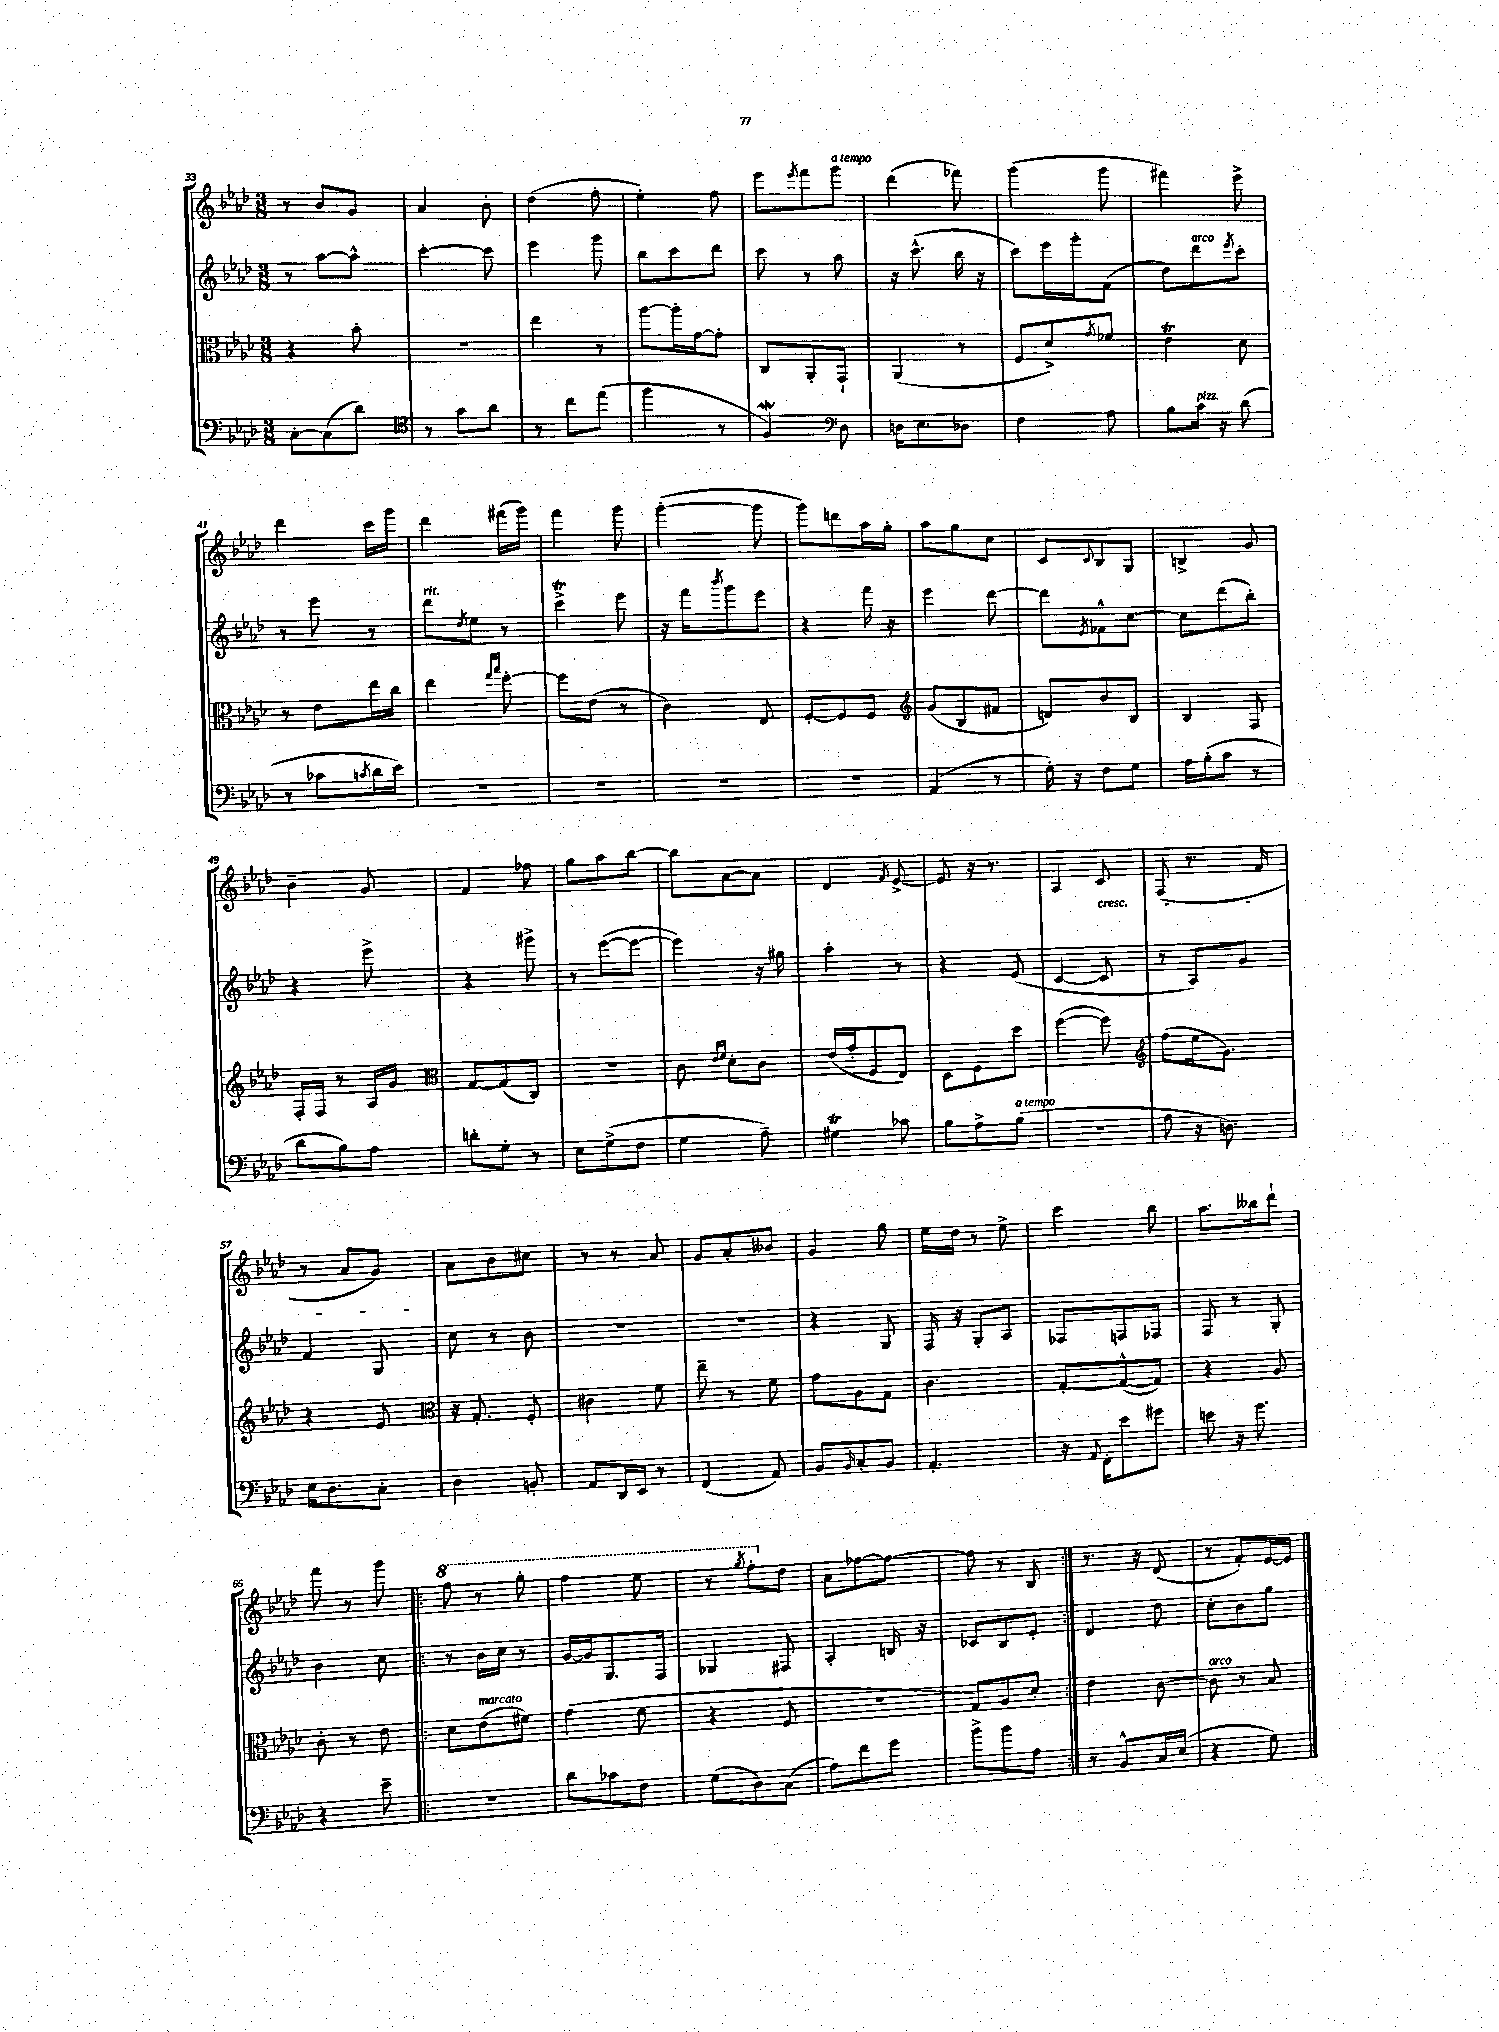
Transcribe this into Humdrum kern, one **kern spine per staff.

**kern	**kern	**kern	**kern
*part4	*part3	*part2	*part1
*staff4	*staff3	*staff2	*staff1
*clefF4	*clefC3	*clefG2	*clefG2
*k[b-e-a-d-]	*k[b-e-a-d-]	*k[b-e-a-d-]	*k[b-e-a-d-]
*M3/8	*M3/8	*M3/8	*M3/8
=33	=33	=33	=33
[8C'\L	4r	8r	8r
(8C\]	.	[8aa-\L	8b-/L
8d-\J)	8b-'\	8aa-^^\J]	8g/J
=34	=34	=34	=34
*clefC4	*	*	*
8r	4.r	[4ccc'\	4a-/
8g\L	.	.	.
8a-\J	.	8ccc\]	8b-'\
=35	=35	=35	=35
8r	4ee-\	4eee-\	(4dd-\
8cc\L	.	.	.
(8ee-\J	8r	8ggg\	8ff'\
=36	=36	=36	=36
4ff\	[8aa-\L	8bb-\L	4ee-'\)
.	16aa-'\L]	8ccc\	.
.	[16g\J	.	.
8r	8g'\J]	8ddd-\J	8ff\
=37	=37	=37	=37
4FW/)	8C/L	8ccc\	8eee-\L
.	.	.	8qeee-/
.	8AA-'/	8r	8fff\
*clefF4	*	*	*
!	!	!	!LO:TX:a:i:t=a tempo
8D-\	8GG`/J	8aa-\	8ggg\J
=38	=38	=38	=38
16Dn\KL	(4AA-/	16r	(4ddd-\
8.E-\	.	(8.ccc^^\	.
8D-X\J	8r	16bb-\	8fff-X\)
.	.	16r	.
=39	=39	=39	=39
4F\	8F/L	8ccc\L)	(4ggg\
.	8d-^/)	16eee-\L	.
.	.	16ggg'\J	.
.	8qg/	.	.
8A-\	8f-X/J	(8f\J	8ggg\
=40	=40	=40	=40
8B-\L	4e-T\	8dd-\L)	4fff#X\)
!	!	!LO:TX:a:i:t=arco	!
!LO:TX:a:i:t=pizz.	!	!	!
16c\Jk	.	8ddd-\	.
16r	.	.	.
.	.	8qeee-/	.
(8d-\	8d-\	8ccc'\J	8eee-^\
!!LO:LB:g=z
=41	=41	=41	=41
8r	8r	8r	4ddd-\
8c-X\L	8e-\L	8eee-\	.
8qcn/	.	.	.
16d-\L	16ee-\L	8r	16ccc\LL
16e-\JJ)	16cc\JJ	.	16ggg\JJ
=42	=42	=42	=42
!	!	!LO:TX:a:i:t=rit.	!
4.r	4ee-\	8ddd-\L	4ddd-\
.	.	8qdd-/	.
.	.	8ee-\J	.
.	16qqgg/LL	.	.
.	16qqbb-/JJ	.	.
.	[8ff'\	8r	(16fff#X\LL
.	.	.	16ggg\JJ)
=43	=43	=43	=43
4.r	8ff\L]	4ccct^\	4fff\
.	(8e-\J	.	.
.	8r	8eee-\	8ggg\
=44	=44	=44	=44
4.r	4c\)	16r	([4ggg'\
.	.	16fff\KL	.
.	.	8qbbb-/	.
.	.	8ggg\	.
.	8E-/	8eee-\J	8ggg\]
=45	=45	=45	=45
4.r	[8F'/L	4r	8ggg\L)
.	8F/]	.	8dddn\
.	8F/J	16fff\	16aa-\L
.	.	16r	16gg'\JJ
=46	=46	=46	=46
*	*clefG2	*	*
(4AA-/	(8g/L	4eee-\	8aa-\L
.	8B-/	.	8gg\
8r	8f#X/J	[8ddd-\	8cc\J
=47	=47	=47	=47
16G'\)	8dn/L)	8ddd-\L]	8c/L
16r	.	.	.
.	.	8qe-/	8qqc/
8F\L	8b-/	8f-X^^\	8B-/
8G\J	8B-/J	[8cc\J	8G/J
=48	=48	=48	=48
16A-\LL	4B-/	8cc\L]	4Bn^/
(16B-'\J	.	.	.
8c\J	.	(8ddd-\	.
8r	8F/	8bb-'\J)	8g/
!!LO:LB:g=z
=49	=49	=49	=49
8d-\L	16F'/LL	4r	4b-~\
.	16F/JJ	.	.
8B-\)	8r	.	.
8A-\J	16A-/LL	8eee-^\	8g/
.	16g/JJ	.	.
=50	=50	=50	=50
*	*clefC3	*	*
8dn'\L	[8G/L	4r	4f/
8G'\J	(8G/]	.	.
8r	8C/J)	8ggg#X^\	8ff-X\
=51	=51	=51	=51
8E-\L	4.r	8r	8gg\L
(8G^\	.	([8eee-\L	8aa-\
8F\J	.	8eee-\J_	[8bb-\J
=52	=52	=52	=52
4G\	8c\	4eee-\])	8bb-\L]
.	16qqe-/LL	.	.
.	16qqf/JJ	.	.
.	8d-'\L	.	[8a-\
8A-~\)	8c\J	16r	8a-\J]
.	.	16gg#X\	.
=53	=53	=53	=53
4G#Xt\	(16e-/LL	4aa-'\	4d-/
.	16g'/J	.	.
.	8F/	.	.
.	.	.	8qf/
8c-X\	8E-/J)	8r	[8e-^/
=54	=54	=54	=54
8B-\L	8D-\L	4r	8e-/]
8A-^\	8F\	.	16r
.	.	.	8.r
!LO:TX:a:i:t=a tempo	!	!	!
(8B-\J	8dd-\J	(8e-/	.
=55	=55	=55	=55
4.r	([4ff\	[4c/	4A-/
!	!	!	!LO:TX:b:i:t=cresc.
.	8ff\])	8c/]	8c/
=56	=56	=56	=56
*	*clefG2	*	*
8A-\	(8ff\L	8r	(8F/
16r	16ee-\k	8A-/L)	8.r
8.Dn\)	8.g\J)	.	.
.	.	8g/J	.
.	.	.	16f/
!!LO:LB:g=z
=57	=57	=57	=57
16E-\KL	4r	4f/	8r
8.D-\	.	.	.
.	.	.	8a-/L
8C'\J	8e-/	8G/	8g/J)
=58	=58	=58	=58
*	*clefC3	*	*
4D-\	16r	8cc\	8a-\L
.	8.G'/	.	.
.	.	8r	8b-\
8BBn'/	8F'/	8b-\	8cc#X\J
=59	=59	=59	=59
8AA-/L	4c#X\	4.r	8r
16DD-/L	.	.	8r
16EE-/JJ	.	.	.
8r	8f\	.	8a-/
=60	=60	=60	=60
(4FF/	8ee-~\	4.r	8g/L
.	8r	.	8a-'/
8AA-/)	8f\	.	8b--X/J
=61	=61	=61	=61
8BB-/L	8g\L	4r	4g/
16qqBB-/	.	.	.
8C'/	8A-\	.	.
8BB-/J	8G\J	8G/	8gg\
=62	=62	=62	=62
4.AA-'/	4.c\	16F/	16ee-\LL
.	.	16r	16dd-\JJ
.	.	8G'/L	8r
.	.	8A-/J	8ee-^\
=63	=63	=63	=63
16r	[8G'/L	8F-X/L	4ccc\
8qqAA-/	.	.	.
16FF'\KL	.	.	.
8e-\	(8G^^/_	8Fn/	.
8g#X\J	8G/J])	8F-X/J	8bb-\
=64	=64	=64	=64
8en\	4r	8F/	8.aa-\L
16r	.	8r	.
8.g\	.	.	16bb--X\k
.	8A-/	8G'/	8ddd-`\J
!!LO:LB:g=z
=65	=65	=65	=65
4r	8c'\	4b-\	8fff\
.	8r	.	8r
8e-~\	8e-\	8cc\	8ggg\
=66!|:	=66!|:	=66!|:	=66!|:
*	*	*	*8va
4.r	8d-\L	8r	8fff\
!	!LO:TX:a:i:t=marcato	!	!
.	(8e-\	16b-\LL	8r
.	.	16cc\JJ	.
.	8f#X\J)	8r	8ggg'\
=67	=67	=67	=67
8d-\L	(4g\	[16g/LL	4fff\
.	.	16g/J]	.
8c-X\	.	8.G/	.
8F\J	8f\	.	8eee-\
.	.	16F/Jk	.
=68	=68	=68	=68
(8G\L	4r	4G-X/	8r
.	.	.	8qggg/
8D-\)	.	.	8fff'\L
*	*	*	*X8va
(8C\J	8F/	8F#X/	8dd-\J
=69	=69	=69	=69
8A-\L)	4.r	4A-'/	8a-\L
8f\	.	.	[8ff-X\
8g\J	.	16Bn/	8ff-\J_
.	.	16r	.
=70	=70	=70	=70
8b-^\L	8G/L)	8c-X/L	8ff-\]
8b-\	8A-/	8B-/	8r
8A-\J	8d-'/J	8e-'/J	8B-/
=71:|!	=71:|!	=71:|!	=71:|!
8r	4e-\	4d-/	8.r
8BB-^^/L	.	.	.
.	.	.	16r
16C/L	[8c\	8dd-\	(8d-/
(16E-/JJ	.	.	.
=72	=72	=72	=72
!	!LO:TX:a:i:t=arco	!	!
4r	8c\]	8cc'\L	8r
.	8r	8b-\	8f'/L)
8G\)	8B-/	8gg\J	[16e-/L
.	.	.	16e-/JJ]
==	==	==	==
*-	*-	*-	*-
